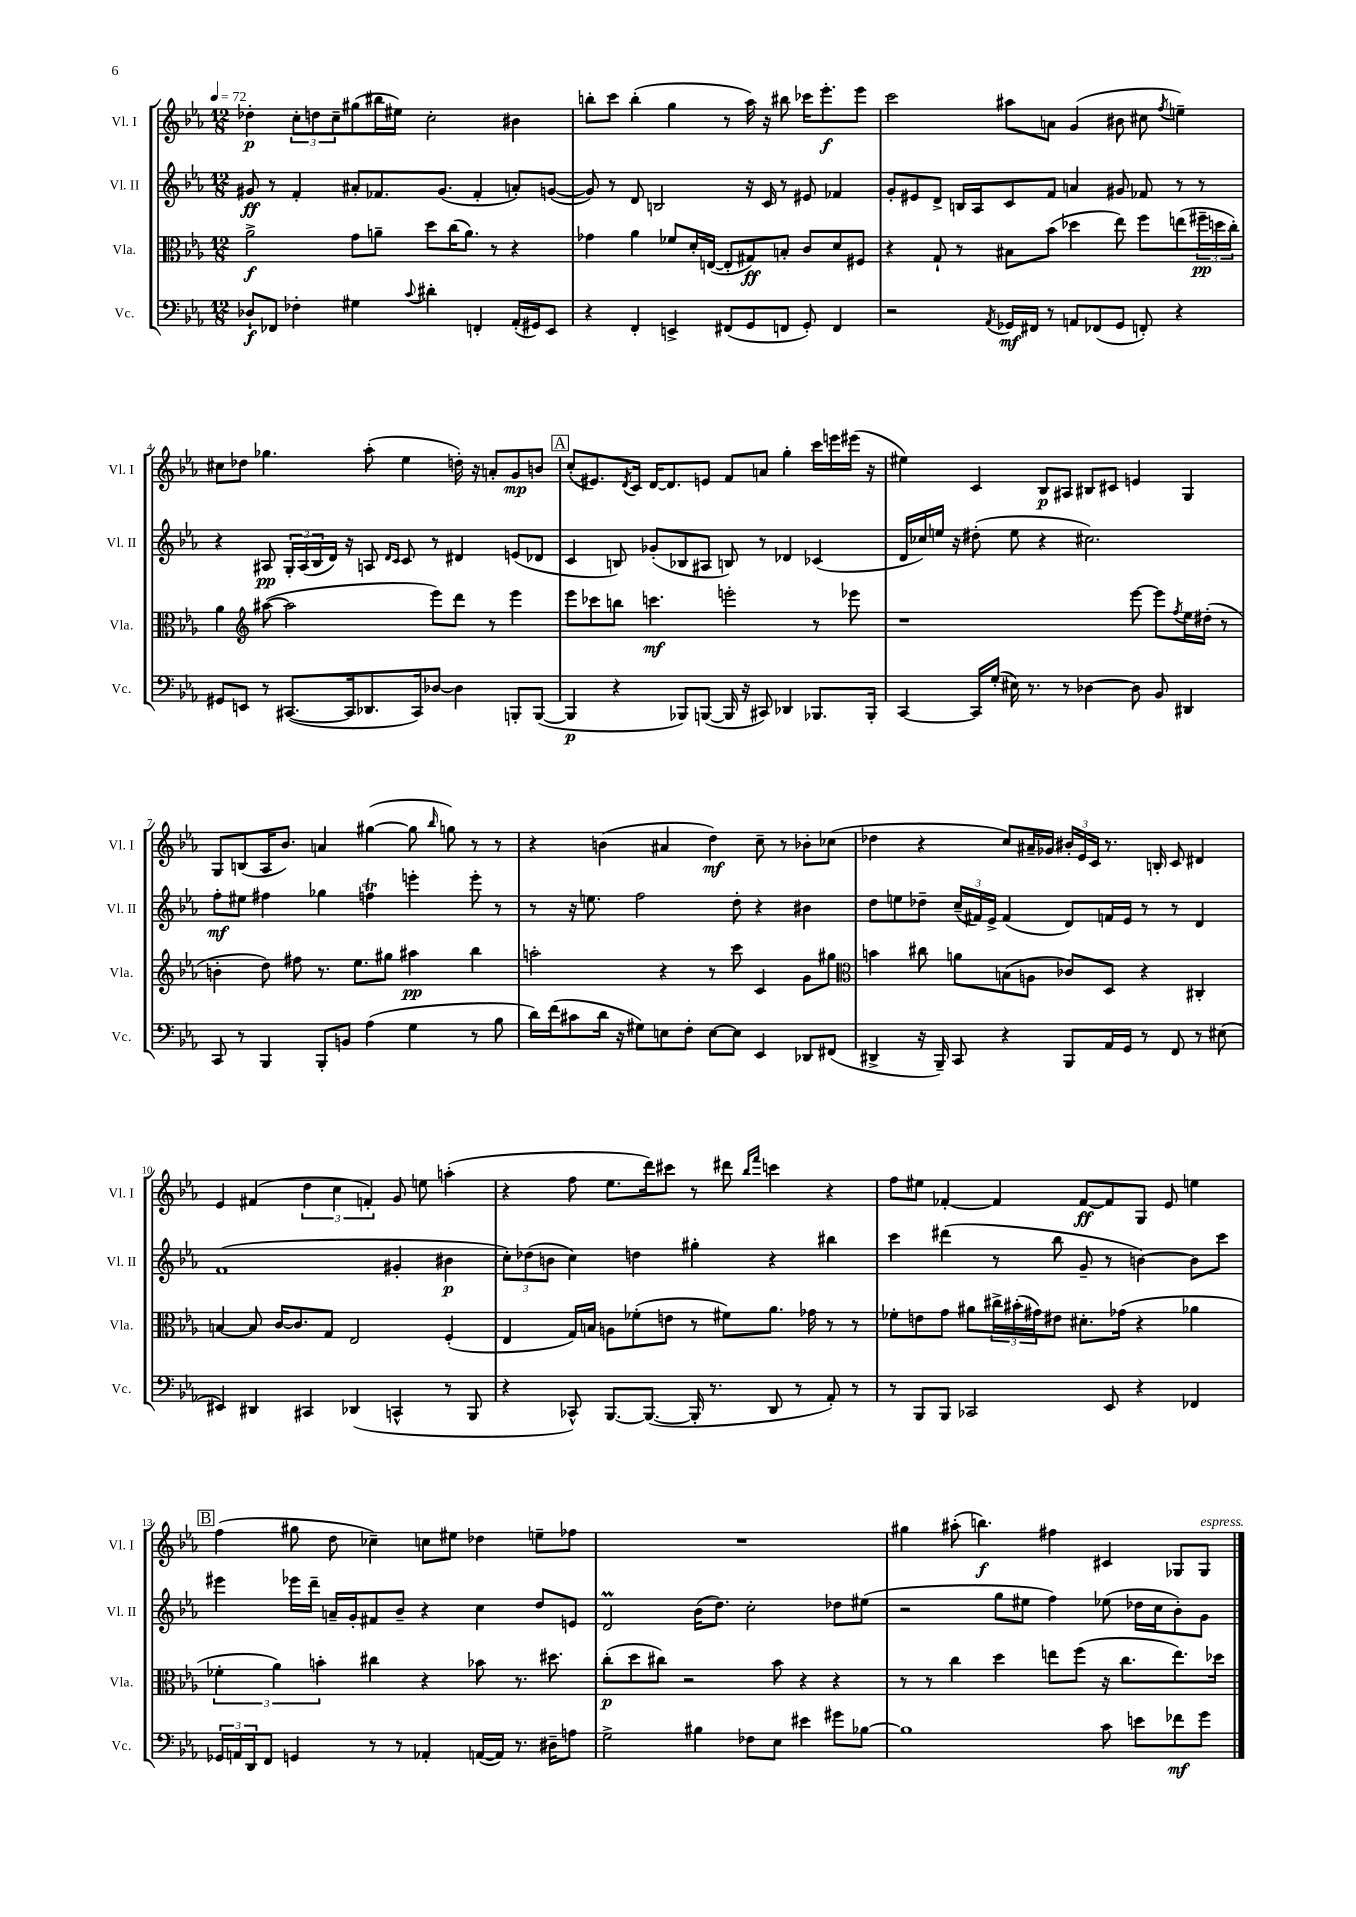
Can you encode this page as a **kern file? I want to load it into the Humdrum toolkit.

**kern	**kern	**kern	**kern
*staff4	*staff3	*staff2	*staff1
*clefF4	*clefC3	*clefG2	*clefG2
*k[b-e-a-]	*k[b-e-a-]	*k[b-e-a-]	*k[b-e-a-]
*M12/8	*M12/8	*M12/8	*M12/8
*MM72	*MM72	*MM72	*MM72
8D-`/L	2a-^\	8g#/	4dd-'\
8FF-/J	.	8r	.
4F-'\	.	4f'/	12cc'\L
.	.	.	12dd\
.	.	.	12cc~\
4G#\	8g\L	8a#'/L	(8gg#\
.	8a~\J	8.f-/	16bb#\L
.	.	.	16ee#\JJ)
8qqc/	.	.	.
4d#'\	8dd\L	.	2cc'\
.	.	(8.g#/J	.
.	(16cc\K	.	.
.	8.a\J)	.	.
4FF'/	.	4f-'/	.
.	8r	.	.
(16AA-'/LL	4r	8a'/L)	4b#\
16GG#/J)	.	.	.
8EE-/J	.	([8g/J	.
=	=	=	=
4r	4g-\	8g/])	8bb'\L
.	.	8r	8ccc\J
4FF'/	4a-\	8d/	(4bb'\
.	.	2B/	.
4EE^/	8f-/L	.	4gg\
.	16d'/L	.	.
.	([16E/JJ	.	.
(8FF#/L	8E'/]L	.	8r
8GG/	8G#/)	16r	16aa-\)
.	.	16c/	16r
8FF/J	8B'/J	8r	8bb#\
8GG'/)	8c/L	8e#/	16ccc-\LK
.	.	.	8.eee-'\
4FF/	8d/	4f-/	.
.	8F#/J	.	8eee-\J
=	=	=	=
2r	4r	8g'/L	2ccc\
.	.	8e#/	.
.	8G`/	8d^/J	.
.	8r	16B/LL	.
.	.	16A-/J	.
8qAA-/	.	.	.
16GG-/LL	8B#\L	8c/	8aa#\L
16FF#/JJ	.	.	.
8r	(8b-\J	8f/J	8a\J
8AA/L	4dd-\	4a/	(4g/
(8FF-/	.	.	.
8GG-/J	8ee-\)	8g#/	8b#\
8FF'/)	8ff\L	8f-/	8cc#\
.	.	.	8qff/
4r	(8ee\	8r	4ee~\)
.	24ff#~\L	8r	.
.	24dd\	.	.
.	24cc'\JJ)	.	.
=	=	=	=
8GG#/L	4a-\	4r	8cc#\L
8EE/J	.	.	8dd-\J
*	*clefG2	*	*
8r	([8aa#\	8A#/	4.gg-\
([8.CC#/L	2aa#\]	24G'/LL	.
.	.	(24A#/	.
.	.	24B-/	.
.	.	16d/JJ)	.
16CC#/]k	.	16r	.
8.DD-/	.	8A/	(8aa-'\
.	.	16qqd/LL	.
.	.	16qqc/JJ	.
.	.	8c/	4ee-\
16CC#/k)	.	.	.
[8D-/J	8eee-\L)	8r	.
4D-\]	8ddd\J	4d#/	16dd'\)
.	.	.	16r
.	8r	.	8a'/L
8BBB'/L	4eee-\	(8e/L	8g/
([8BBB/J	.	8d-/J	8b/J
=	=	=	=
4BBB/]	8eee-\L	4c/	(8cc'/L
.	8ccc-\	.	8.e#/)
4r	8bb\J	8B/)	.
.	.	.	8qd/
.	.	.	16c/Jk
.	4.ccc\	(8g-'/L	[16d/LK
.	.	.	8.d/]
8BBB-/L)	.	8B-/	.
([8BBB/J	.	8A#/J	8e/J
16BBB/]	2eee'\	8B/)	8f/L
16r	.	.	.
8CC#/)	.	8r	8a/J
4DD-/	.	4d-/	4gg'\
8.BBB-/L	8r	(4c-/	16ccc\LL
.	.	.	16eee\
.	8eee-\	.	(16eee#\JJ
16BBB-'/Jk	.	.	16r
=	=	=	=
[4CC/	1r	16d/LL	4ee#\)
.	.	16cc-/)	.
.	.	16ee/JJ	.
.	.	16r	.
16CC/]LL	.	(8dd#'\	4c/
(16G'/JJ	.	.	.
16E#\)	.	8ee\	.
8.r	.	.	.
.	.	4r	8B-/L
8r	.	.	8A#/J
[4D-\	.	2.cc#\)	8B#/L
.	.	.	8c#/J
8D-\]	[8eee-\	.	4e/
8BB-/	8eee-\]L	.	.
.	8qff/	.	.
4DD#/	16ee-\L	.	4G/
.	(16dd#'\JJ	.	.
.	8r	.	.
=	=	=	=
8CC/	4b'\	8ff'\L	8G/L
8r	.	8ee#\J	(8B/
4BBB-/	8dd\)	4ff#\	16A-/K
.	.	.	8.b-/J)
.	8ff#\	.	.
8BBB-'/L	8.r	4gg-\	4a/
8BB/J	.	.	.
.	8.ee-\L	.	.
(4A-\	.	4ff\	([4gg#\
.	8gg#\J	.	.
4G\	4aa#\	4eee'\	8gg#\]
.	.	.	16qqbb-/
.	.	.	8gg\)
8r	4bb-\	8eee'\	8r
8B-\	.	8r	8r
=	=	=	=
16d\LL)	2aa'\	8r	4r
(16f\J	.	.	.
8c#\	.	16r	.
.	.	8.ee\	.
16d\Jk	.	.	(4b\
16r	.	.	.
8G#\L)	.	2ff\	.
8E\	4r	.	4a#/
8F'\J	.	.	.
[8E\L	8r	.	4dd\)
8E\]J	8ccc\	8dd'\	.
4EE-/	4c/	4r	8cc~\
.	.	.	8r
8DD-/L	8g\L	4b#\	8b-'\L
(8FF#/J	8gg#\J	.	(8cc-\J
=	=	=	=
*	*clefC3	*	*
4DD#^/	4b\	8dd\L	4dd-\
.	.	8ee\	.
16r	8cc#\	8dd-~\J	4r
16BBB-~/)	.	.	.
8CC/	8a\L	(24cc~/LL	.
.	.	24f#/)	.
.	.	24e-^/JJ	.
4r	(8B\	(4f#/	8cc/L)
.	8A\J	.	16a#~/L
.	.	.	16g-/JJ
8BBB-/L	8c-/L)	8d/L)	24b#'/LL
.	.	.	24e-/
.	.	.	24c/JJ
16AA-/L	8D/J	16f/L	8.r
16GG/JJ	.	16e-/JJ	.
8r	4r	8r	.
.	.	.	16B'/
8FF/	.	8r	8c/
8r	4C#'/	4d/	4d#/
(8E#\	.	.	.
=	=	=	=
4EE#/)	[4B/	(1f	4e-/
4DD#/	8B/]	.	(4f#/
.	[16c/LK	.	.
.	8.c/]	.	.
4CC#/	.	.	6dd\
.	8G/J	.	.
.	.	.	6cc\
(4DD-/	2E-/	.	.
.	.	.	6f'/)
4CC^^/	.	4g#'/	8g/
.	.	.	8ee\
8r	(4F'/	4b#\	(4aa'\
8BBB-/	.	.	.
=	=	=	=
4r	4E-/	12cc'\L)	4r
.	.	(12dd-\	.
.	.	12b\J	.
8CC-^^/)	16G/LL)	4cc\)	8ff\
.	16B/JJ	.	.
[8.BBB-/L	8A\L	.	8.ee-\L
.	(8f-'\	4dd\	.
(8.BBB-/_J	.	.	16ddd\k)
.	8e\J	.	8ccc#\J
16BBB-'/]	8r	4gg#'\	8r
8.r	.	.	.
.	8f#\L)	.	8ddd#\
.	.	.	16qqbb-/LL
.	.	.	16qqfff/JJ
8DD/	8.a-\J	4r	4ccc\
8r	.	.	.
.	16g-\	.	.
8AA-'/)	8r	4bb#\	4r
8r	8r	.	.
=	=	=	=
8r	8f-'\L	4ccc\	8ff\L
8BBB-/L	8e\	.	8ee#\J
8BBB-/J	8g\J	(4ddd#\	[4f-'/
2CC-/	8a#\L	.	.
.	24cc#^\L	8r	4f-/]
.	(24b#'\	.	.
.	24g#\J)	.	.
.	8e#\J	8bb-\	.
.	8.d#'\L	8g~/	[8f-/L
8EE-/	.	8r	8f-/]
.	(16g-\Jk	.	.
4r	4r	[4b\)	8G/J
.	.	.	8e-/
4FF-/	4a-\	8b\]L	4ee\
.	.	8ccc\J	.
=	=	=	=
24GG-/LL	6f-'\	4eee#\	(4ff\
24AA/	.	.	.
24DD/J	.	.	.
8FF/J	.	.	.
.	6a-\)	.	.
4GG/	.	16eee-\LL	8gg#\
.	.	16ddd~\JJ	.
.	6b'\	.	.
.	.	16a~/LL	8dd\
.	.	16g'/J	.
8r	4cc#\	8f#/	4cc-~\)
8r	.	8b-~/J	.
4AA-'/	4r	4r	8cc\L
.	.	.	8ee#\J
([16AA/LL	8b-\	4cc\	4dd-\
16AA/]JJ)	.	.	.
8.r	8.r	.	.
.	.	8dd/L	8ee~\L
16D#~\LK	8.dd#\	.	.
8A\J	.	8e/J	8ff-\J
=	=	=	=
2G^\	(8cc'\L	2d/	1.r
.	8dd\	.	.
.	8cc#\J)	.	.
.	2r	.	.
4B#\	.	(16b-\LK	.
.	.	8.dd\J)	.
8F-\L	.	2cc'\	.
8E-\J	8b-\	.	.
4e#\	4r	.	.
8g#\L	4r	8dd-\L	.
[8B-\J	.	(8ee#\J	.
=	=	=	=
1B-]	8r	2r	4gg#\
.	8r	.	.
.	4cc\	.	(8aa#'\
.	.	.	4.bb\)
.	4dd\	8gg\L	.
.	.	8ee#\J	.
.	8ee\L	4ff\)	4ff#\
.	(8ff\J	.	.
8c\	16r	(8ee-\	4c#/
.	8.cc\L	.	.
8e\L	.	16dd-\LL	.
.	.	16cc\J	.
8f-\	8.ee\)	8b-'\)	8G-/L
8g\J	.	8g\J	8G-/J
.	16dd-\Jk	.	.
==	==	==	==
*-	*-	*-	*-
